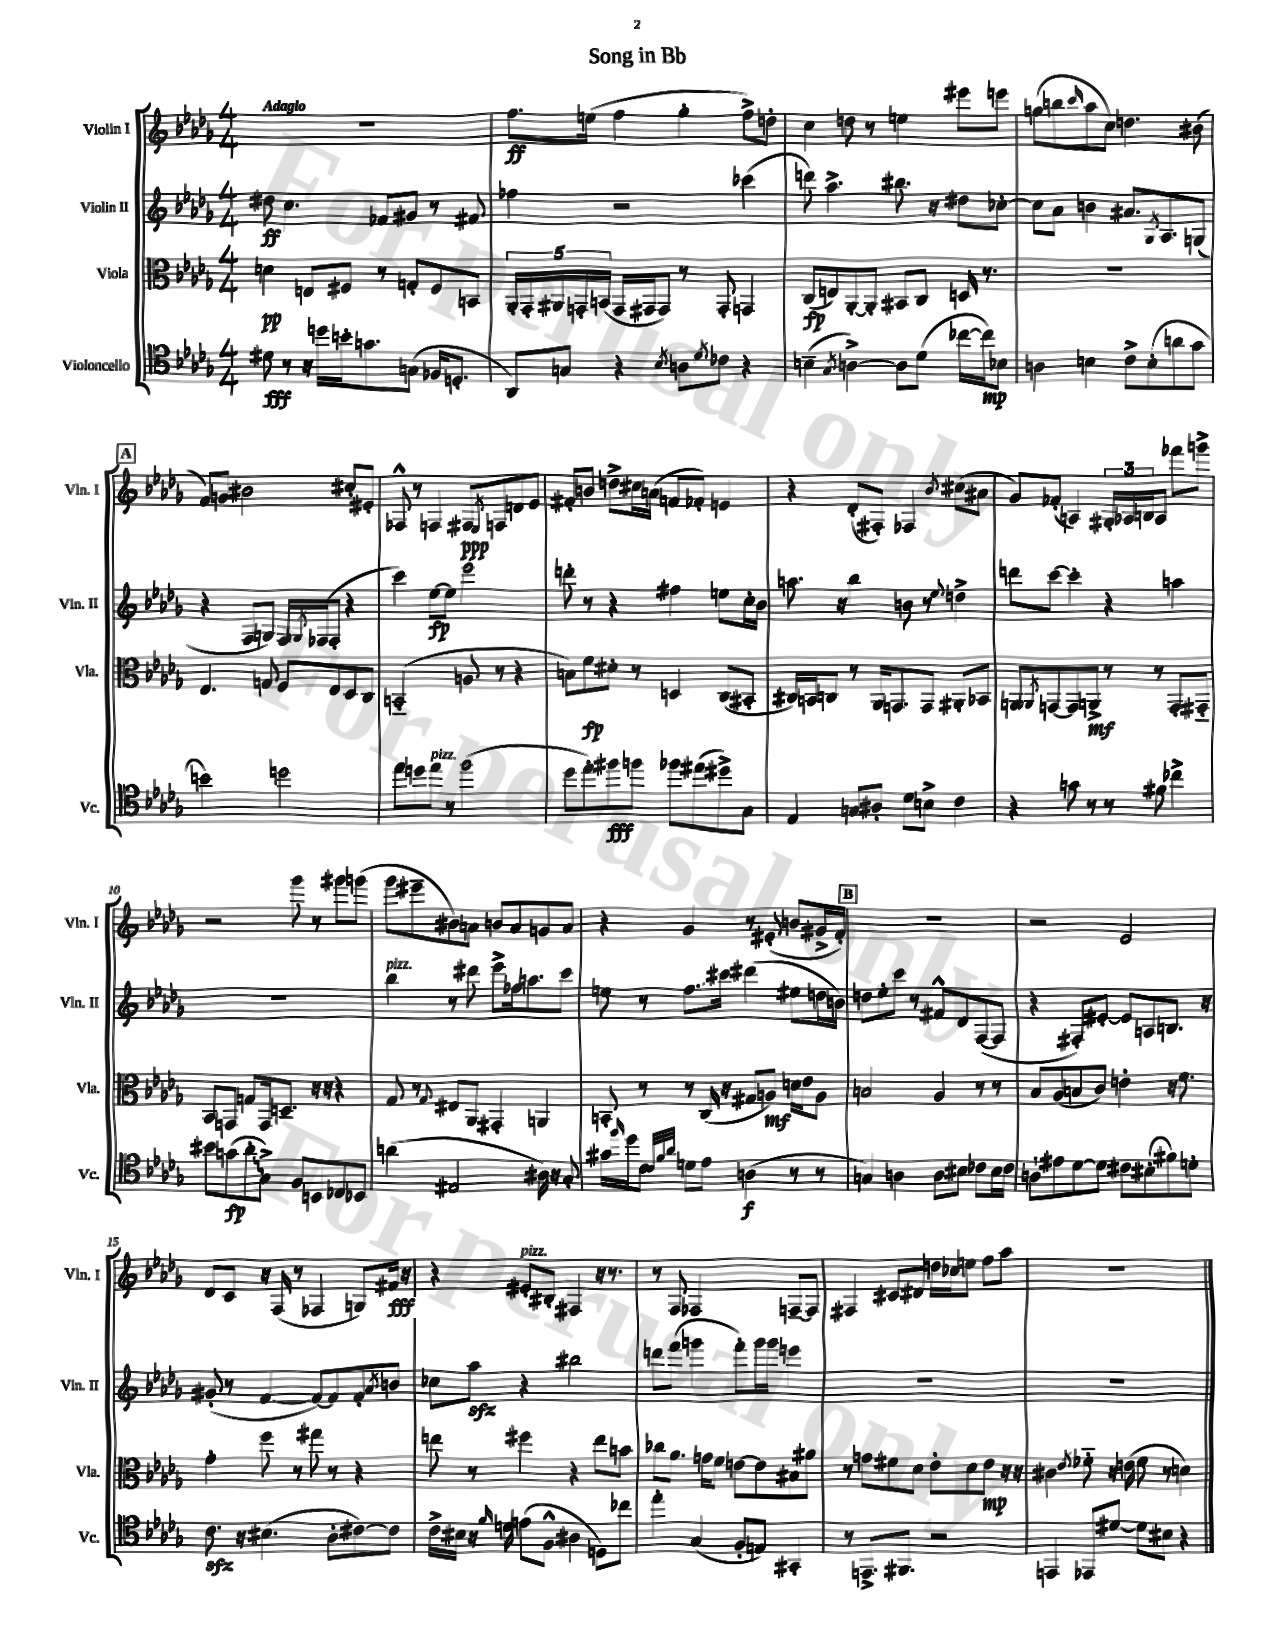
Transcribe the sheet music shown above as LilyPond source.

\header { title = "Song in Bb" }
<<
\new StaffGroup <<
\new Staff = "s0" \with { instrumentName = "Violin I" shortInstrumentName = "Vln. I" } {
    \clef treble \key des \major \numericTimeSignature \time 4/4 \tempo "Adagio"
    R1 |
    f''8.\ff e''16( f''4 ges''4-. f''8->) d''8-. |
    c''4 d''8 r8 e''4 eis'''8 e'''8 |
    g''8( b''8 \grace { c'''16 } aes''8 c''8) d''4. bis'8( |
    \mark \markup { \box "A" } f'8) g'8 bis'2 cis''8-. eis'8-. |
    fes8-^ r8 f4 fis8\ppp \acciaccatura { ees8 } f8 d'8 ees'8 |
    fis'8-.\glissando b'8 d''8-> cis''16 a'16( f'8 fes'8-.) e'4 |
    r4 des'8-.( fis8-.) fes4 \acciaccatura { bes'8 } cis''8( ais'8 |
    ges'8) fes'8-.( a4) \tuplet 3/2 { gis16-. aes16 b16 } aes8 fes'''8 g'''8-> |
    r2 ges'''8 r8 gis'''8 g'''8( |
    ges'''8 eis'''8-- bis'8) a'8 b'8 a'8 g'8 a'8 |
    r4 ges'4 r8 eis'8-.( b'8 gis'16-> f'16-.) |
    \mark \markup { \box "B" } R1 |
    r2 ees'2 |
    des'8 c'8 r16 f16( r8 fes4 g8) fis'16\fff r16 |
    r4 eis'8-.^\markup { \italic "pizz." } bis8-. fis4 r16 r8. |
    r8 f8 fes2 f8~-- f8 |
    fis4 cis'8 dis'8 d''16 ces''16 e''8 f''8 aes''8 |
    R1 \bar "|." |
}
\new Staff = "s1" \with { instrumentName = "Violin II" shortInstrumentName = "Vln. II" } {
    \clef treble \key des \major \numericTimeSignature \time 4/4
    dis''8\ff c''4. fes'8 gis'8 r8 fis'8 |
    fes''4 r2 ces'''4( |
    d'''8) aes''4.-> bis''8. r16 dis''8 ces''8~-. |
    ces''8 aes'8 b'4 ais'8. \acciaccatura { ges8 } aes8. g8( |
    \mark \markup { \box "A" } r4 f8 g8) f16 \acciaccatura { ges8 } fes16( fes8-. r4 |
    c'''4) ees''8~\fp ees''8 ees'''2 |
    d'''8-. r8 r4 fis''4 e''8 c''16-. bes'16 |
    a''8. r16 bes''4 b'8 r8 \appoggiatura { ees''8 } d''4-> |
    d'''8 c'''8~ c'''4-. r4 a''4 |
    R1 |
    bes''4^\markup { \italic "pizz." } r8 dis'''8 ees'''8-> fes''16 a''8. c'''8 |
    e''8 r8 f''8.\glissando cis'''16 dis'''4( eis''8 d''16 b'16) |
    \mark \markup { \box "B" } d''8 ees''8-. c'''8 r8 fis'8-^ des'8 f8~( f8 |
    r4 fis8-.) eis'8~-. eis'8 a8 b8. r16 |
    gis'8-.( r8 f'4~ f'8~) f'8 f'8-. \acciaccatura { aes'8 } b'8 |
    ces''8 aes''8\sfz r4 bis''2 |
    d'''8 f'''8( g'''4 f'''8-.) g'''16 g'''16 e'''4 |
    R1 |
    R1 \bar "|." |
}
\new Staff = "s2" \with { instrumentName = "Viola" shortInstrumentName = "Vla." } {
    \clef alto \key des \major \numericTimeSignature \time 4/4
    d'4\pp e8 fis8 r8 g8-. fis8 b,8 |
    \tuplet 5/4 { aes,16-. ges,16-. ais,16 g,16-. b,16( } g,16 gis,16 gis,8) r8 gis,8-. g,4 |
    c8\fp( e8) aes,8~-. aes,8-. bis,8 c8 d16 r8. |
    R1 |
    \mark \markup { \box "A" } ees4. g8 f8 ees8 des8 c8 |
    b,2-_( a8 r8 r4 |
    b8) f'8\fp dis'8-. r8 d4 c8( bis,8-. |
    cis16) b,16 c8 r8 aes,16 g,8. g,8 ais,8-. bes,8 |
    a,8 \acciaccatura { aes,8 } g,8~ g,8 a,8->\mf r8 r8 g,8-. gis,8-_ |
    bes,8 g,8 g8 g,16 d8.-- r16 r16 r4 |
    ges8 r8 \appoggiatura { ges8 } eis8 aes,8 gis,4-. a,4 |
    b,8-. r8 r8 c16( r16 gis8 a8\mf) d'16 ees'16 a8 |
    \mark \markup { \box "B" } b2 aes4 r8 r8 |
    bes8 aes8( b8 c'8) e'4-. r16 f'8. |
    ges'4-. f''8 r8 gis''8 r8 r4 |
    e''8 r8 fis''4 r4 e''8 b'8 |
    ces''8 aes'8. g'16 f'8 e'8~ e'8 bis8 ais'8 |
    r8 g'8 fis'8 des'8 ees'8-. des'8 ees'8\mp r16 r16 |
    cis'4 \acciaccatura { ees'8 } fes'8-_ r16 e'16( fes'8 r8 d'4) \bar "|." |
}
\new Staff = "s3" \with { instrumentName = "Violoncello" shortInstrumentName = "Vc." } {
    \clef tenor \key des \major \numericTimeSignature \time 4/4
    dis'8\fff r8 r16 d''16 b'16-. g'8. g8( fes16 d8.-. |
    aes,8) g8 r4 \acciaccatura { bes8 } a8 \acciaccatura { des'8 } ces'8 r4 |
    b4--( \acciaccatura { ges8 } a4~->) a8 des'8( ces''16~ ces''16\mp) bes8 |
    a4 b4 c'8-> b8-.( a'8 ges'8 |
    \mark \markup { \box "A" } b'2) d''2 |
    ees''8 d''8 ees''8^\markup { \italic "pizz." } r8 f''2( |
    des''8 ees''8-.) fis''8\fff f''8 fes''8 eis''8( dis''8->) ges8 |
    ees4 g8 ais8-. des'8 b8-> c'4 |
    r4 g'8 r8 r8 fis'8 ces''4-> |
    bis'8 g'8\fp( \once \override Glissando.style = #'zigzag aes'8-.\glissando ges8->) f8 b,8 ces8 bes,8 |
    a'4( eis2 ais16) r16 ges8-. |
    gis'16 \grace { f''16 } des''16 c'8 \grace { c'32 f'32 aes'32 } d'8 ees'8 a4\f( r8 r8 |
    \mark \markup { \box "B" } g4) a4 a8 bis8 ces'8 bis16 ces'16 |
    a8-! eis'8 des'8~ des'8 cis'8 bis8-.( fis'8) d'8-. |
    c'8.\sfz r16 bis4.( aes8-. cis'8~) cis'8 |
    c'16-> bis16 r16 \grace { f'16 } d'16 e'8( f8-^ ais4 d8) ces''8 |
    ees''4-. ges4( f8-. e8) gis,4-. |
    r8 e,8.-> fis,8. r2 |
    e,4 ees,8 dis'8~ dis'8 bis8 r4 \bar "|." |
}
>>
>>
